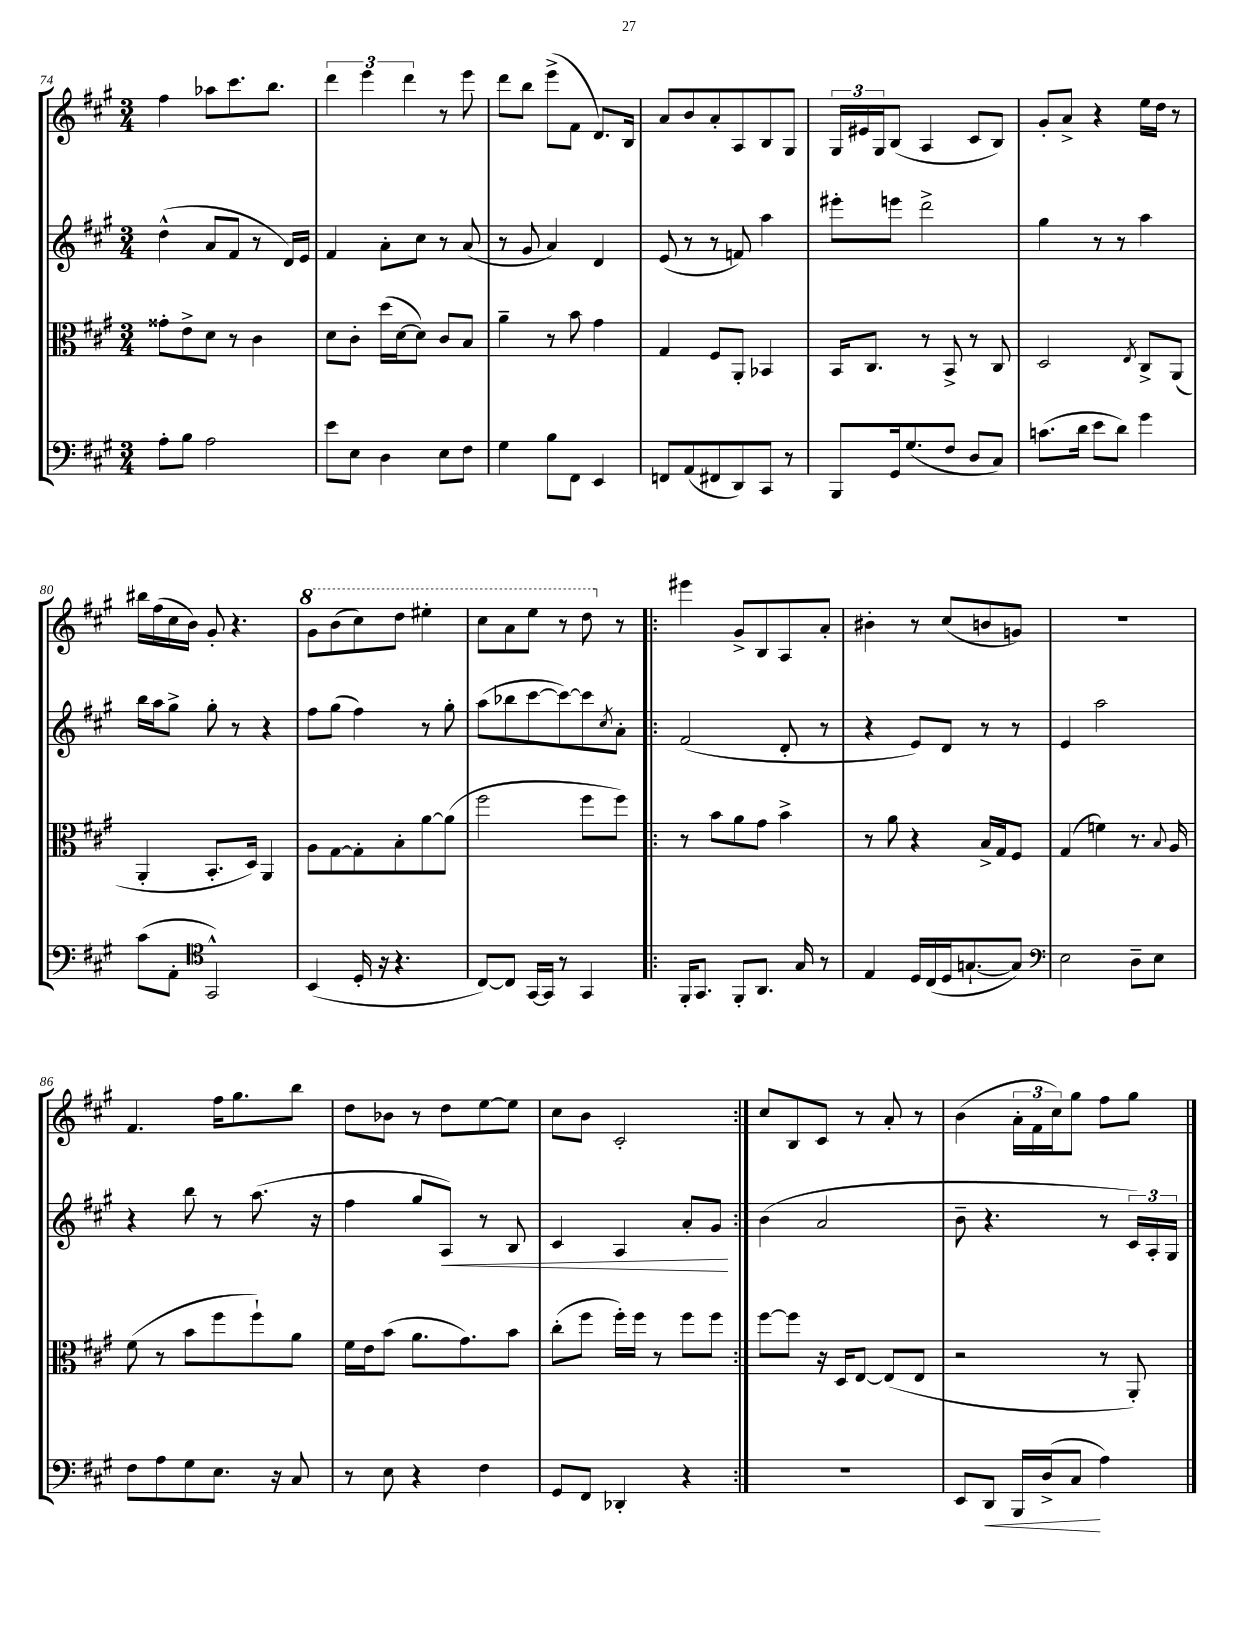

**kern	**dynam	**kern	**kern	**dynam	**kern
*part4	*part4	*part3	*part2	*part2	*part1
*staff4	*staff4	*staff3	*staff2	*staff2	*staff1
*clefF4	*	*clefC3	*clefG2	*	*clefG2
*k[f#c#g#]	*	*k[f#c#g#]	*k[f#c#g#]	*	*k[f#c#g#]
*M3/4	*	*M3/4	*M3/4	*	*M3/4
=74	=74	=74	=74	=74	=74
8A'\L	.	8g##X'\L	(4dd^^\	.	4ff#\
8B\J	.	8e^\	.	.	.
2A\	.	8d\J	8a/L	.	8aa-X\L
.	.	8r	8f#/J	.	8.ccc#\
.	.	4c#\	8r	.	.
.	.	.	.	.	8.bb\J
.	.	.	16d/LL)	.	.
.	.	.	16e/JJ	.	.
=75	=75	=75	=75	=75	=75
8e\L	.	8d\L	4f#/	.	6ddd\
8E\J	.	8c#'\J	.	.	.
.	.	.	.	.	6eee\
4D\	.	(16dd\LL	8a'\L	.	.
.	.	[16d\J	.	.	.
.	.	.	.	.	6ddd\
.	.	8d\J])	8cc#\J	.	.
8E\L	.	8c#/L	8r	.	8r
8F#\J	.	8B/J	(8a/	.	8eee\
=76	=76	=76	=76	=76	=76
4G#\	.	4a~\	8r	.	8ddd\L
.	.	.	8g#/	.	8bb\J
8B\L	.	8r	4a/)	.	(8eee^\L
8FF#\J	.	8b\	.	.	8f#\J
4EE/	.	4g#\	4d/	.	8.d/L)
.	.	.	.	.	16B/Jk
=77	=77	=77	=77	=77	=77
8FFn/L	.	4G#/	(8e/	.	8a/L
(8AA/	.	.	8r	.	8b/
8FF#X/	.	8F#/L	8r	.	8a'/
8DD/)	.	8AA'/J	8fn/)	.	8A/
8CC#/J	.	4BB-X/	4aa\	.	8B/
8r	.	.	.	.	8G#/J
=78	=78	=78	=78	=78	=78
8BBB/L	.	16BB/KL	8eee#X'\L	.	24G#/LL
.	.	.	.	.	24e#X/
.	.	8.C#/J	.	.	.
.	.	.	.	.	24G#/J
16GG#/k	.	.	8eeen\J	.	(8B/J
(8.G#/	.	.	.	.	.
.	.	8r	2ddd^\	.	4A/
8F#/J	.	8BB^/	.	.	.
8D/L	.	8r	.	.	8c#/L
8C#/J)	.	8C#/	.	.	8B/J)
=79	=79	=79	=79	=79	=79
(8.cn\L	.	2D/	4gg#\	.	8g#'/L
.	.	.	.	.	8a^/J
16d\Jk	.	.	.	.	.
8e\L	.	.	8r	.	4r
8d\J)	.	.	8r	.	.
.	.	8qE/	.	.	.
4g#\	.	8C#^/L	4aa\	.	16ee\LL
.	.	.	.	.	16dd\JJ
.	.	(8AA/J	.	.	8r
!!LO:LB:g=z
=80	=80	=80	=80	=80	=80
(8c#\L	.	4AA'/	16bb\LL	.	16bb#X\LL
.	.	.	16aa\J	.	(16ff#\
8AA'\J	.	.	8gg#^\J	.	16cc#\
.	.	.	.	.	16b\JJ)
*clefC4	*	*	*	*	*
2GG#^^/)	.	8.BB'/L	8gg#'\	.	8g#'/
.	.	.	8r	.	4.r
.	.	16D/Jk)	.	.	.
.	.	4AA/	4r	.	.
=81	=81	=81	=81	=81	=81
*	*	*	*	*	*8va
(4BB/	.	8A\L	8ff#\L	.	8gg#\L
.	.	[8G#\	(8gg#\J	.	(8bb\
16D'/	.	8G#'\]	4ff#\)	.	8ccc#\)
16r	.	.	.	.	.
4.r	.	8B'\	.	.	8ddd\J
.	.	[8a\	8r	.	4eee#X'\
.	.	(8a\J]	8gg#'\	.	.
=82	=82	=82	=82	=82	=82
[8C#/L)	.	2ff#\	(8aa\L	.	8ccc#\L
8C#/J]	.	.	8bb-X\	.	8aa\
[16GG#/LL	.	.	[8ccc#\	.	8eee\J
16GG#/JJ]	.	.	.	.	.
8r	.	.	8ccc#\_)	.	8r
4GG#/	.	8ff#\L	8ccc#\]	.	8ddd\
.	.	.	8qcc#/	.	.
*	*	*	*	*	*X8va
.	.	8ff#\J)	8a'\J	.	8r
=83!|:	=83!|:	=83!|:	=83!|:	=83!|:	=83!|:
16FF#'/KL	.	8r	(2f#/	.	4eee#X\
8.GG#/J	.	.	.	.	.
.	.	8b\L	.	.	.
8FF#'/L	.	8a\	.	.	8g#^/L
8.AA/J	.	8g#\J	.	.	8B/
.	.	4b^\	8d'/	.	8A/
16G#/	.	.	.	.	.
8r	.	.	8r	.	8a'/J
=84	=84	=84	=84	=84	=84
4E/	.	8r	4r	.	4b#X'\
.	.	8a\	.	.	.
16D/LL	.	4r	8e/L)	.	8r
(16C#/	.	.	.	.	.
16D/J	.	.	8d/J	.	(8cc#/L
[8.Gn`/	.	.	.	.	.
.	.	16B^/LL	8r	.	8bn/
.	.	16G#/J	.	.	.
8G/J])	.	8F#/J	8r	.	8gn/J)
=85	=85	=85	=85	=85	=85
*clefF4	*	*	*	*	*
2E\	.	(4G#/	4e/	.	2.r
.	.	4fn\)	2aa\	.	.
8D~\L	.	8.r	.	.	.
8E\J	.	.	.	.	.
.	.	8qqB/	.	.	.
.	.	16A/	.	.	.
!!LO:LB:g=z
=86	=86	=86	=86	=86	=86
8F#\L	.	(8f#\	4r	.	4.f#/
8A\	.	8r	.	.	.
8G#\	.	8b\L	8bb\	.	.
8.E\J	.	8ff#\	8r	.	16ff#\KL
.	.	.	.	.	8.gg#\
.	.	8ff#`\)	(8.aa\	.	.
16r	.	.	.	.	.
8C#/	.	8a\J	.	.	8bb\J
.	.	.	16r	.	.
=87	=87	=87	=87	=87	=87
8r	.	16f#\LL	4ff#\	.	8dd\L
.	.	16e\J	.	.	.
8E\	.	(8b\J	.	.	8b-X\J
4r	.	8.a\L	8gg#/L	.	8r
!	!	!	!	!LO:HP:b	!
.	.	.	8A/J)	<	8dd\L
.	.	8.g#\)	.	.	.
4F#\	.	.	8r	.	[8ee\
.	.	8b\J	8B/	.	8ee\J]
=88	=88	=88	=88	=88	=88
8GG#/L	.	(8cc#'\L	4c#/	.	8cc#\L
8FF#/J	.	8ff#\J	.	.	8b\J
4DD-X'/	.	16ff#'\LL)	4A/	.	2c#'/
.	.	16ff#\JJ	.	.	.
.	.	8r	.	.	.
4r	.	8ff#\L	8a'/L	.	.
.	.	8ff#\J	8g#/J	.	.
.	.	.	.	[	.
=89:|!	=89:|!	=89:|!	=89:|!	=89:|!	=89:|!
2.r	.	[8ff#\L	(4b\	.	8cc#/L
.	.	8ff#\J]	.	.	8B/
.	.	16r	2a/	.	8c#/J
.	.	16D/KL	.	.	.
.	.	[8E/J	.	.	8r
.	.	(8E/L]	.	.	8a'/
.	.	8E/J	.	.	8r
=90	=90	=90	=90	=90	=90
8EE/L	.	2r	8b~\	.	(4b\
!	!LO:HP:b	!	!	!	!
8DD/J	<	.	4.r	.	.
16BBB/LL	.	.	.	.	24a'\LL
.	.	.	.	.	24f#\
(16D^/J	.	.	.	.	.
.	.	.	.	.	24cc#\J)
8C#/J	.	.	.	.	8gg#\J
4A\)	[	8r	8r	.	8ff#\L
.	.	8AA'/)	24c#/LL)	.	8gg#\J
.	.	.	24A'/	.	.
.	.	.	24G#/JJ	.	.
==	==	==	==	==	==
*-	*-	*-	*-	*-	*-
